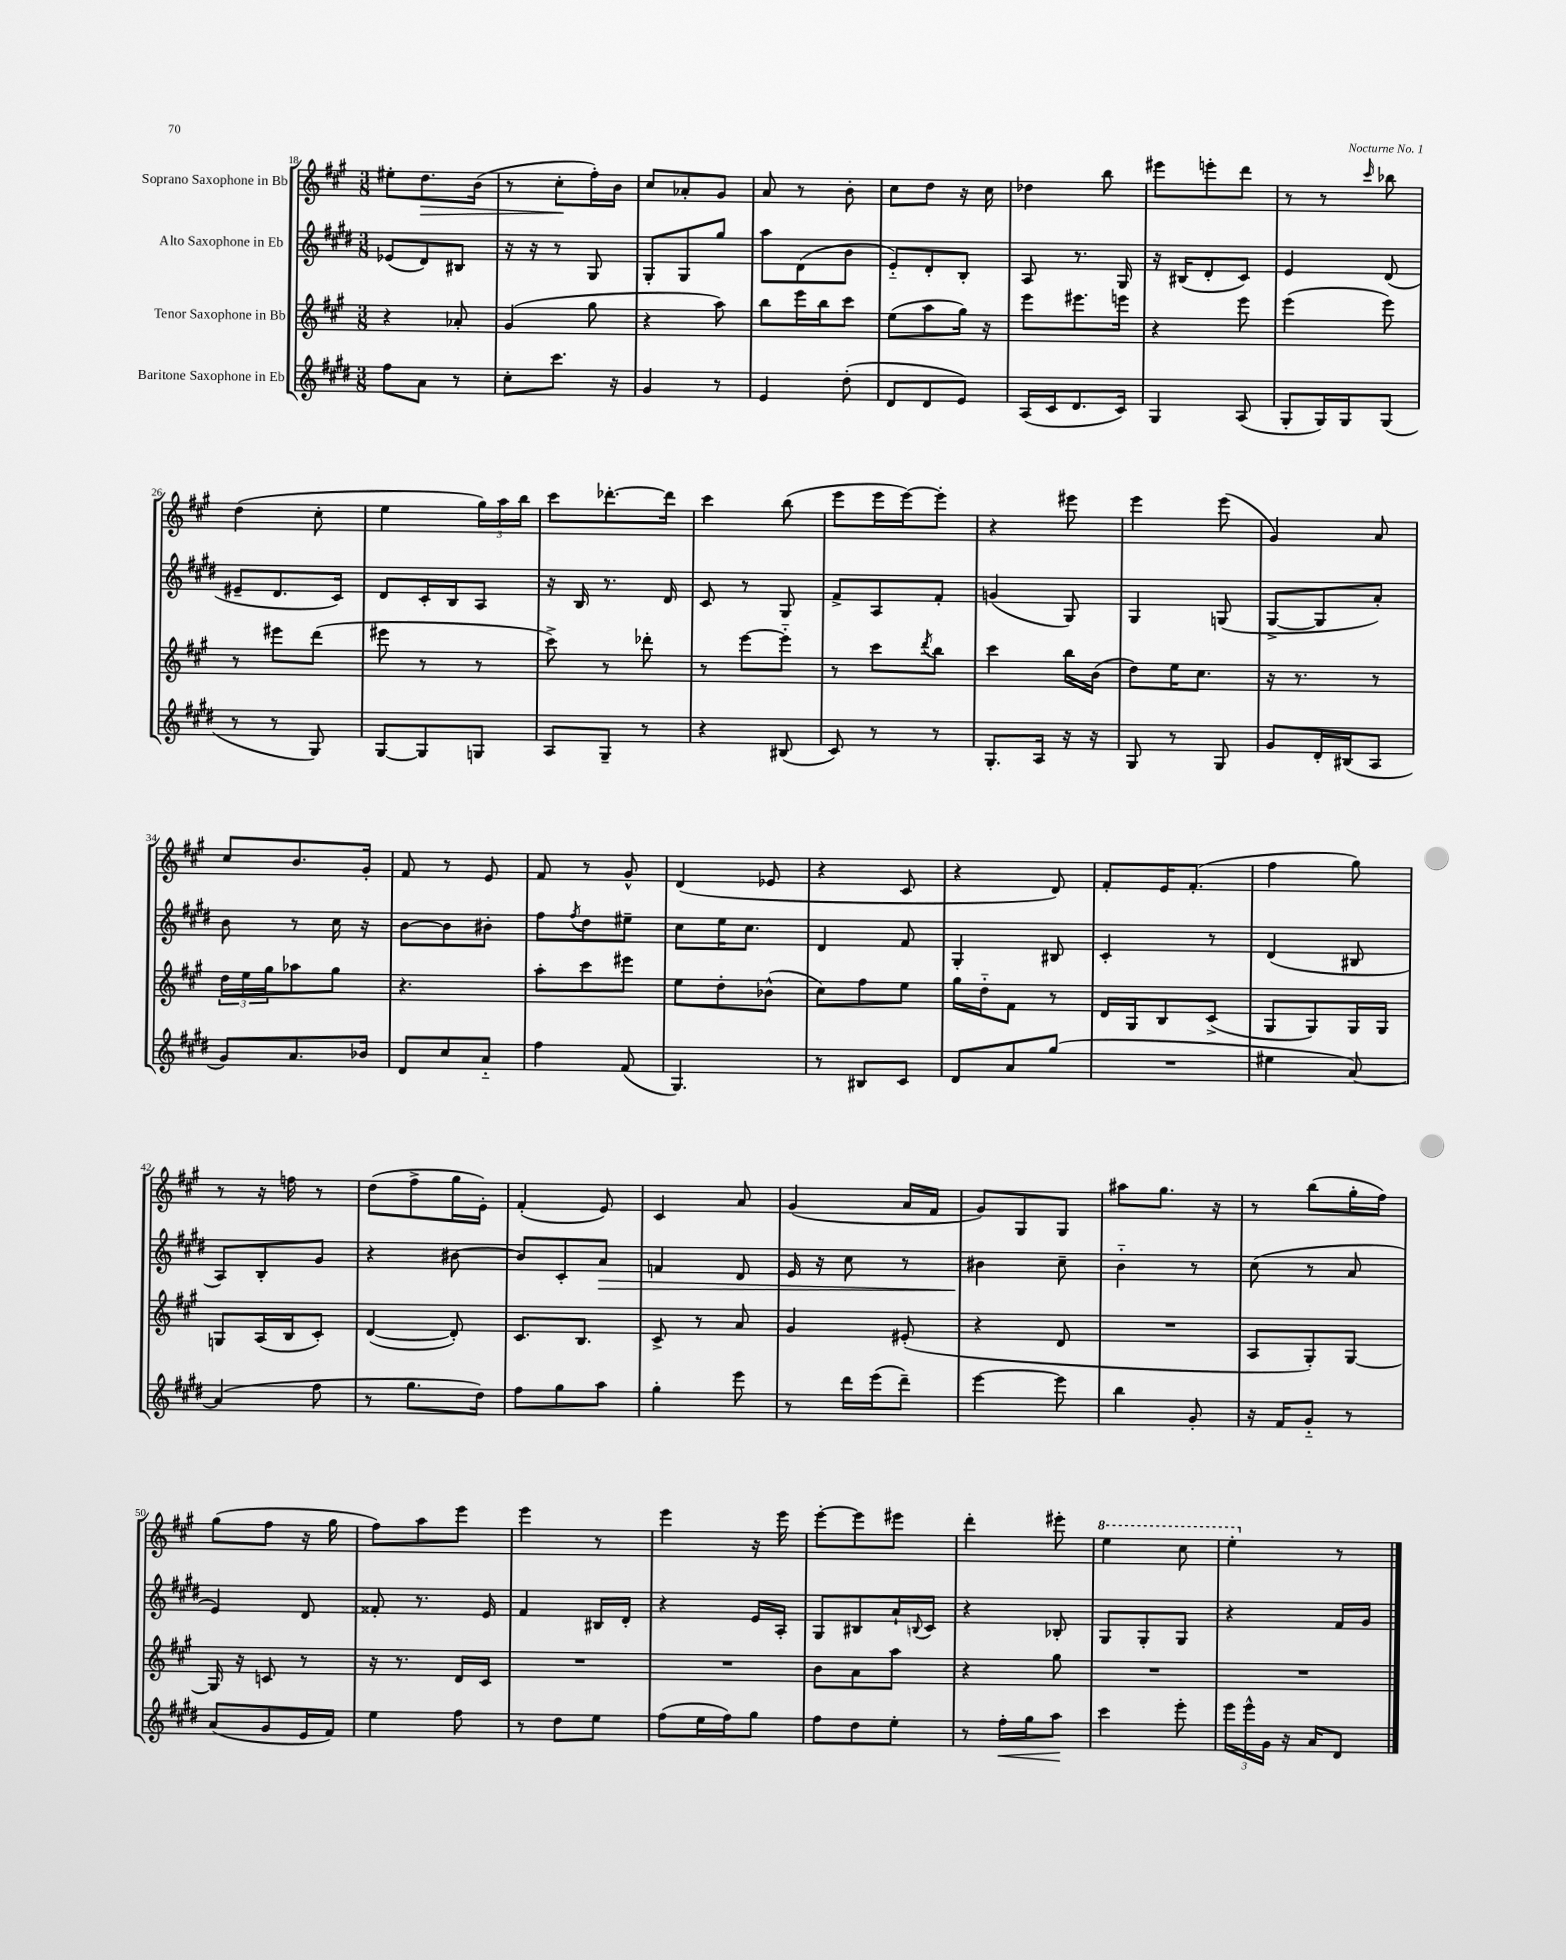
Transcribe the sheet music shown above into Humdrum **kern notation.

**kern	**dynam	**kern	**kern	**dynam	**kern	**dynam
*part4	*part4	*part3	*part2	*part2	*part1	*part1
*staff4	*staff4	*staff3	*staff2	*staff2	*staff1	*staff1
*I"Baritone Saxophone in Eb	*	*I"Tenor Saxophone in Bb	*I"Alto Saxophone in Eb	*	*I"Soprano Saxophone in Bb	*
*clefG2	*	*clefG2	*clefG2	*	*clefG2	*
*k[f#c#g#d#]	*	*k[f#c#g#]	*k[f#c#g#d#]	*	*k[f#c#g#]	*
*M3/8	*	*M3/8	*M3/8	*	*M3/8	*
=18	=18	=18	=18	=18	=18	=18
8ff#\L	.	4r	(8e-X/L	.	8ee#X'\L	.
!	!	!	!	!	!	!LO:HP:b
8a\J	.	.	8d#/)	.	8.dd\	>
8r	.	8a-X'/	8B#X/J	.	.	.
.	.	.	.	.	(16b\Jk	.
=19	=19	=19	=19	=19	=19	=19
8cc#'\L	.	(4g#/	16r	.	8r	.
.	.	.	16r	.	.	.
8.ccc#\J	.	.	8r	.	8cc#'\L	.
.	.	8gg#\	8G#/	.	16ff#'\L)	]
16r	.	.	.	.	16b\JJ	.
=20	=20	=20	=20	=20	=20	=20
4g#/	.	4r	8G#'/L	.	8cc#/L	.
.	.	.	8G#/	.	8a-X'/	.
8r	.	8aa\)	8gg#/J	.	8g#/J	.
=21	=21	=21	=21	=21	=21	=21
4e/	.	8bb\L	8aa\L	.	8a/	.
.	.	16eee\L	(8d#\	.	8r	.
.	.	16bb\J	.	.	.	.
(8dd#'\	.	8ccc#\J	8b\J	.	8b'\	.
=22	=22	=22	=22	=22	=22	=22
8d#/L	.	(8ee\L	8e/L)	.	8cc#\L	.
8d#/	.	8aa\	8d#'/	.	8dd\J	.
8e/J)	.	16gg#\Jk)	8B'/J	.	16r	.
.	.	16r	.	.	16cc#\	.
=23	=23	=23	=23	=23	=23	=23
(16A/LL	.	8eee\L	8A/	.	4dd-X\	.
16c#/J	.	.	.	.	.	.
8.d#/	.	8.eee#X\	8.r	.	.	.
.	.	.	.	.	8bb\	.
16c#/Jk)	.	16eeen\Jk	16G#/	.	.	.
=24	=24	=24	=24	=24	=24	=24
4G#/	.	4r	16r	.	8eee#X\L	.
.	.	.	(16B#X/KL	.	.	.
.	.	.	8d#'/	.	8eeen'\	.
(8A/	.	8eee\	8c#/J)	.	8ddd\J	.
=25	=25	=25	=25	=25	=25	=25
8G#'/L	.	(4eee\	4e/	.	8r	.
16G#/L)	.	.	.	.	8r	.
16G#/J	.	.	.	.	.	.
.	.	.	.	.	16qqccc#/	.
(8G#/J	.	8eee\)	(8d#/	.	8bb-X\	.
!!LO:LB:g=z
=26	=26	=26	=26	=26	=26	=26
8r	.	8r	8e#X~/L	.	(4dd\	.
8r	.	8eee#X\L	8.d#/	.	.	.
8G#/)	.	(8ddd\J	.	.	8cc#'\	.
.	.	.	16c#/Jk)	.	.	.
=27	=27	=27	=27	=27	=27	=27
[8G#/L	.	8eee#X\	8d#/L	.	4ee\	.
8G#/]	.	8r	16c#'/L	.	.	.
.	.	.	16B/J	.	.	.
8Gn/J	.	8r	8A/J	.	24gg#\LL)	.
.	.	.	.	.	24aa\	.
.	.	.	.	.	24bb\JJ	.
=28	=28	=28	=28	=28	=28	=28
8A/L	.	8ccc#^\)	16r	.	8ccc#\L	.
.	.	.	16B/	.	.	.
8G#~/J	.	8r	8.r	.	[8.ddd-X'\	.
8r	.	8ddd-X'\	.	.	.	.
.	.	.	16d#/	.	16ddd-\Jk]	.
=29	=29	=29	=29	=29	=29	=29
4r	.	8r	8c#/	.	4ccc#\	.
.	.	[8eee\L	8r	.	.	.
(8B#X/	.	8eee\J]	8G#/	.	(8bb\	.
=30	=30	=30	=30	=30	=30	=30
8c#/)	.	8r	8f#^/L	.	8eee\L	.
8r	.	8ccc#\L	8A/	.	16eee\L	.
.	.	.	.	.	[16eee\J)	.
.	.	8qddd/	.	.	.	.
8r	.	8bb\J	8f#'/J	.	8eee'\J]	.
=31	=31	=31	=31	=31	=31	=31
8.G#'/L	.	4ccc#\	(4gn/	.	4r	.
16A/Jk	.	.	.	.	.	.
16r	.	16bb\LL	8G#/)	.	8eee#X\	.
16r	.	(16b\JJ	.	.	.	.
=32	=32	=32	=32	=32	=32	=32
8G#/	.	8dd\L)	4G#/	.	4eee\	.
8r	.	16ee\K	.	.	.	.
.	.	8.cc#\J	.	.	.	.
8G#/	.	.	(8Gn/	.	(8eee\	.
=33	=33	=33	=33	=33	=33	=33
8g#/L	.	16r	[8G#^/L	.	4g#/)	.
.	.	8.r	.	.	.	.
16d#'/L	.	.	8G#/]	.	.	.
(16B#X/J	.	.	.	.	.	.
8A/J	.	8r	8a'/J)	.	8a/	.
!!LO:LB:g=z
=34	=34	=34	=34	=34	=34	=34
8g#/L)	.	24dd\LL	8b\	.	8cc#/L	.
.	.	24ee\	.	.	.	.
.	.	24gg#\J	.	.	.	.
8.a/	.	8aa-X\	8r	.	8.b/	.
.	.	8gg#\J	16cc#\	.	.	.
16b-X/Jk	.	.	16r	.	16g#'/Jk	.
=35	=35	=35	=35	=35	=35	=35
8d#/L	.	4.r	[8b\L	.	8f#/	.
8cc#/	.	.	8b\]	.	8r	.
8a/J	.	.	8b#X'\J	.	8e/	.
=36	=36	=36	=36	=36	=36	=36
4ff#\	.	8aa'\L	8ff#\L	.	8f#/	.
.	.	.	8qff#/	.	.	.
.	.	8ccc#\	8dd#\	.	8r	.
(8f#/	.	8eee#X\J	8ee#X~\J	.	8g#^^/	.
=37	=37	=37	=37	=37	=37	=37
4.G#/)	.	8ee\L	8cc#\L	.	(4d/	.
.	.	8dd'\	16ee\K	.	.	.
.	.	.	8.cc#\J	.	.	.
.	.	(8b-X^^\J	.	.	8e-X/	.
=38	=38	=38	=38	=38	=38	=38
8r	.	8cc#\L)	4d#/	.	4r	.
8B#X/L	.	8ff#\	.	.	.	.
8c#/J	.	8ee\J	8f#/	.	8c#/	.
=39	=39	=39	=39	=39	=39	=39
8d#/L	.	16gg#\LL	4G#'/	.	4r	.
.	.	16dd\J	.	.	.	.
8a/	.	8f#\J	.	.	.	.
(8gg#/J	.	8r	8B#X/	.	8d/)	.
=40	=40	=40	=40	=40	=40	=40
4.r	.	16d/LL	4c#'/	.	8f#'/L	.
.	.	16G#/J	.	.	.	.
.	.	8B/	.	.	16e/K	.
.	.	.	.	.	(8.f#'/J	.
.	.	(8c#^/J	8r	.	.	.
=41	=41	=41	=41	=41	=41	=41
4ee#X\	.	8G#/L	(4d#/	.	4ff#\	.
.	.	8G#/)	.	.	.	.
[8a/)	.	16G#/L	8B#X/	.	8gg#\)	.
.	.	16G#/JJ	.	.	.	.
!!LO:LB:g=z
=42	=42	=42	=42	=42	=42	=42
(4a/]	.	8Gn/L	8A/L)	.	8r	.
.	.	(16A/L	8B'/	.	16r	.
.	.	16B/J	.	.	16ffn\	.
8ff#\	.	8c#'/J)	8g#/J	.	8r	.
=43	=43	=43	=43	=43	=43	=43
8r	.	([4d/	4r	.	(8dd\L	.
8.gg#\L	.	.	.	.	8ff#^\	.
.	.	8d'/])	[8b#X\	.	16gg#\L	.
16dd#\Jk)	.	.	.	.	16e'\JJ)	.
=44	=44	=44	=44	=44	=44	=44
8ff#\L	.	8.c#/L	8b#/L]	.	(4f#'/	.
8gg#\	.	.	8c#'/	.	.	.
.	.	8.B/J	.	.	.	.
!	!	!	!	!LO:HP:b	!	!
8aa\J	.	.	8a/J	>	8e/)	.
=45	=45	=45	=45	=45	=45	=45
4gg#'\	.	8c#^/	4fn/	.	4c#/	.
.	.	8r	.	.	.	.
8eee\	.	8a/	8d#/	.	8a/	.
=46	=46	=46	=46	=46	=46	=46
8r	.	4g#/	16e/	.	(4g#/	.
.	.	.	16r	.	.	.
16ddd#\LL	.	.	8cc#\	.	.	.
(16eee\J	.	.	.	.	.	.
8ddd#~\J)	.	(8e#X'/	8r	.	16a/LL	.
.	.	.	.	.	16f#/JJ	.
=47	=47	=47	=47	=47	=47	=47
[4eee\	.	4r	4b#X\	.	8g#/L)	.
.	.	.	.	.	8G#/	.
8eee\]	.	8d/	8cc#~\	]	8G#/J	.
=48	=48	=48	=48	=48	=48	=48
4bb\	.	4.r	4b\	.	8aa#X\L	.
.	.	.	.	.	8.gg#\J	.
8g#'/	.	.	8r	.	.	.
.	.	.	.	.	16r	.
=49	=49	=49	=49	=49	=49	=49
16r	.	8A/L	(8cc#\	.	8r	.
16f#/KL	.	.	.	.	.	.
8g#/J	.	8G#'/)	8r	.	(8bb\L	.
8r	.	[8G#/J	8a/	.	16gg#'\L	.
.	.	.	.	.	16ff#\JJ)	.
!!LO:LB:g=z
=50	=50	=50	=50	=50	=50	=50
(8a/L	.	16G#/]	4e/)	.	(8gg#\L	.
.	.	16r	.	.	.	.
8g#/	.	8cn/	.	.	8ff#\J	.
16e/L	.	8r	8d#/	.	16r	.
16f#/JJ)	.	.	.	.	16gg#\	.
=51	=51	=51	=51	=51	=51	=51
4ee\	.	16r	8f##X'/	.	8ff#\L)	.
.	.	8.r	.	.	.	.
.	.	.	8.r	.	8aa\	.
8ff#\	.	16d/LL	.	.	8eee\J	.
.	.	16c#/JJ	16e/	.	.	.
=52	=52	=52	=52	=52	=52	=52
8r	.	4.r	4f#/	.	4eee\	.
8dd#\L	.	.	.	.	.	.
8ee\J	.	.	16B#X/LL	.	8r	.
.	.	.	16d#'/JJ	.	.	.
=53	=53	=53	=53	=53	=53	=53
(8ff#\L	.	4.r	4r	.	4eee\	.
16ee\L	.	.	.	.	.	.
16ff#\J)	.	.	.	.	.	.
8gg#\J	.	.	16e/LL	.	16r	.
.	.	.	16A'/JJ	.	16eee\	.
=54	=54	=54	=54	=54	=54	=54
8ff#\L	.	8b\L	8G#/L	.	[8eee'\L	.
8dd#\	.	8a\	8B#X/	.	8eee\]	.
8ee'\J	.	8aa\J	16a`/L	.	8eee#X\J	.
.	.	.	8qqBn/	.	.	.
.	.	.	16c#/JJ	.	.	.
=55	=55	=55	=55	=55	=55	=55
8r	.	4r	4r	.	4ddd'\	.
!	!LO:HP:b	!	!	!	!	!
16ff#'\LL	<	.	.	.	.	.
16gg#\J	.	.	.	.	.	.
8aa\J	.	8gg#\	8B-X'/	.	8eee#X'\	.
.	[	.	.	.	.	.
=56	=56	=56	=56	=56	=56	=56
*	*	*	*	*	*8va	*
4ccc#\	.	4.r	8G#/L	.	4eee\	.
.	.	.	8G#'/	.	.	.
8eee'\	.	.	8G#/J	.	8ccc#\	.
=57	=57	=57	=57	=57	=57	=57
24eee\LL	.	4.r	4r	.	4eee'\	.
24eee^^\	.	.	.	.	.	.
24g#\JJ	.	.	.	.	.	.
16r	.	.	.	.	.	.
16a/KL	.	.	.	.	.	.
*	*	*	*	*	*X8va	*
8d#/J	.	.	16f#/LL	.	8r	.
.	.	.	16g#/JJ	.	.	.
==	==	==	==	==	==	==
*-	*-	*-	*-	*-	*-	*-
